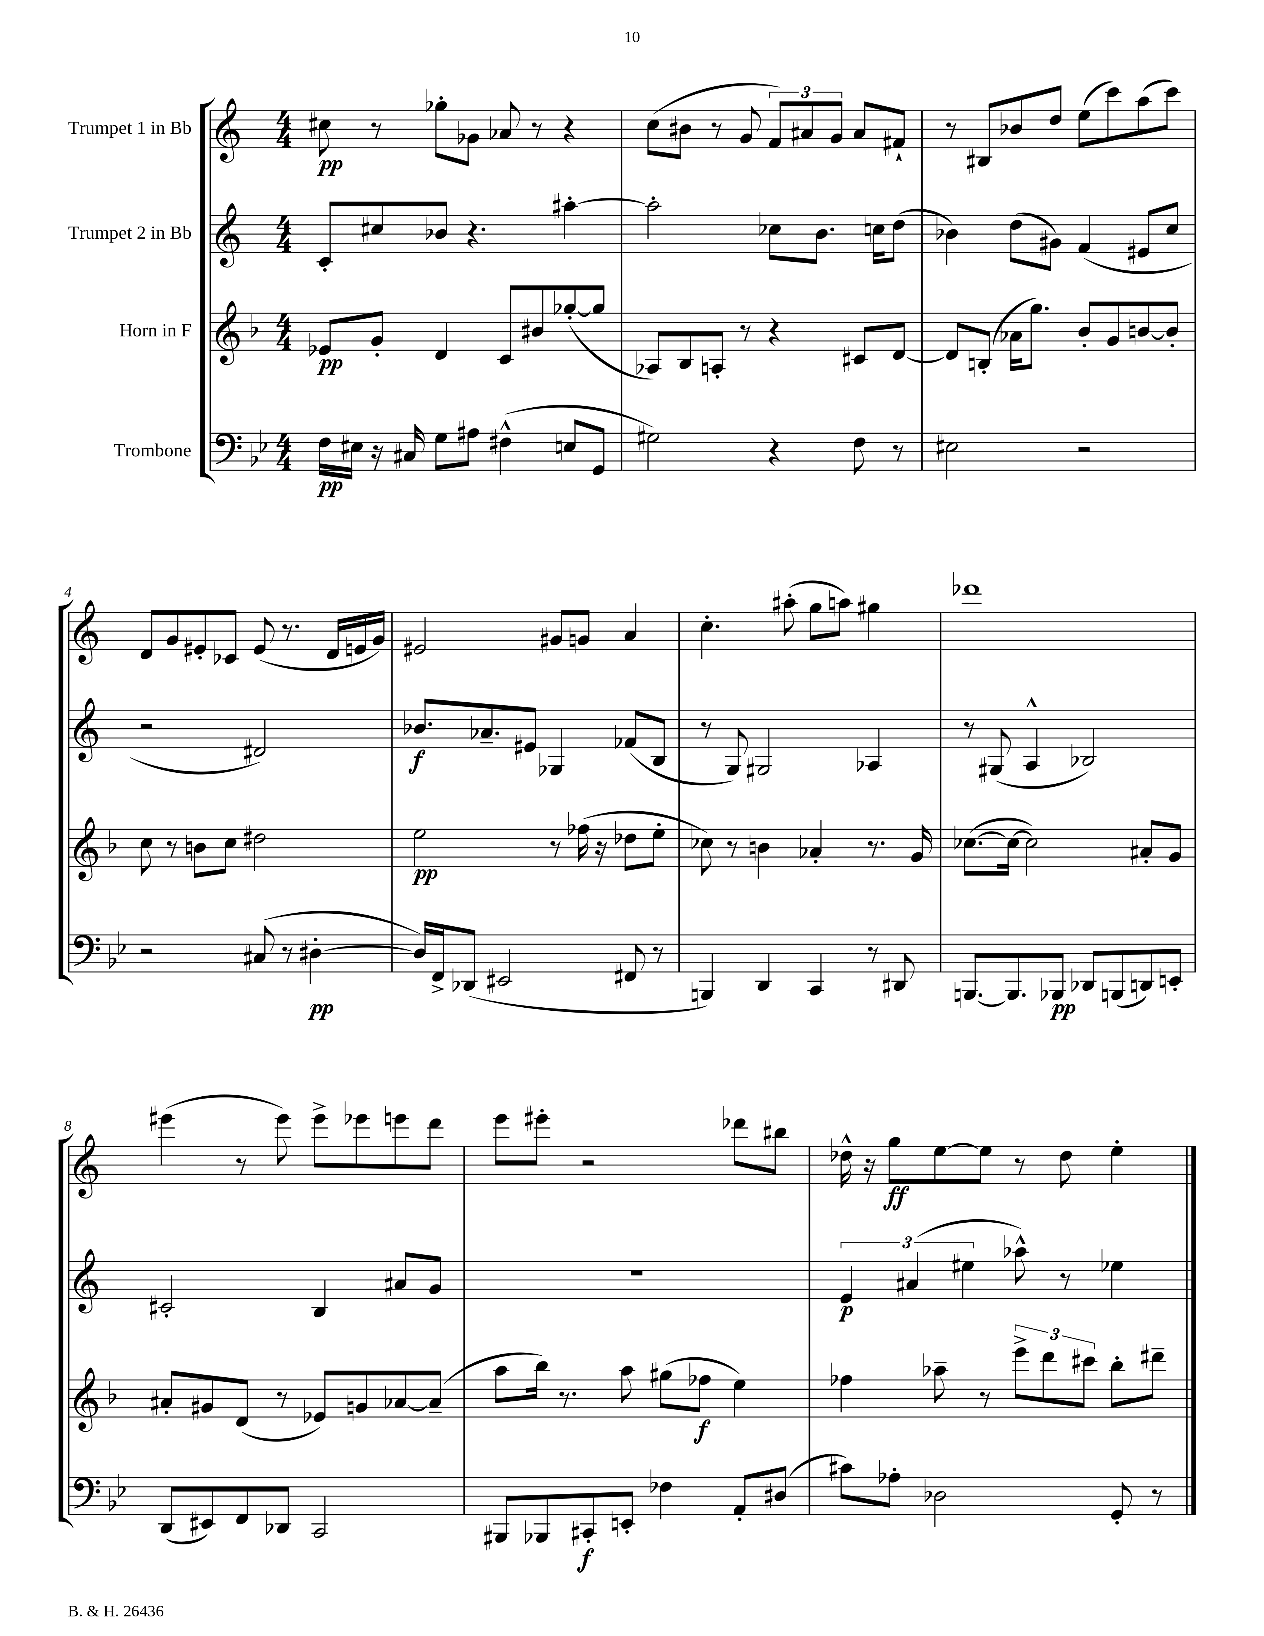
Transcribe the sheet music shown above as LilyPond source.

<<
\new StaffGroup <<
\new Staff = "s0" \with { instrumentName = "Trumpet 1 in Bb" } {
    \clef treble \key c \major \numericTimeSignature \time 4/4
    cis''8\pp r8 ges''8-. ges'8 aes'8 r8 r4 |
    c''8( bis'8 r8 g'8 \tuplet 3/2 { f'8) ais'8 g'8 } ais'8 fis'8-! |
    r8 bis8 bes'8 d''8 e''8( c'''8) a''8( c'''8) |
    d'8 g'8 eis'8-. ces'8 eis'8( r8. d'16 e'16 g'16) |
    eis'2 gis'8 g'8 a'4 |
    c''4.-. ais''8-.( g''8 a''8) gis''4 |
    des'''1 |
    eis'''4( r8 eis'''8) eis'''8-> ees'''8 e'''8 d'''8 |
    e'''8 eis'''8-. r2 des'''8 bis''8 |
    des''16-^ r16 g''8\ff e''8~ e''8 r8 des''8 e''4-. \bar "|." |
}
\new Staff = "s1" \with { instrumentName = "Trumpet 2 in Bb" } {
    \clef treble \key c \major \numericTimeSignature \time 4/4
    c'8-. cis''8 bes'8 r4. ais''4~-. |
    ais''2-. ces''8 b'8. c''16 d''8( |
    bes'4) d''8( gis'8) f'4( eis'8 c''8 |
    r2 dis'2) |
    bes'8.\f aes'8.-- eis'8 ges4 fes'8( b8 |
    r8 g8) gis2 aes4 |
    r8 gis8( a4-^ bes2) |
    cis'2-. b4 ais'8 g'8 |
    R1 |
    \tuplet 3/2 { e'4\p ais'4( eis''4 } aes''8-^) r8 ees''4 \bar "|." |
}
\new Staff = "s2" \with { instrumentName = "Horn in F" } {
    \clef treble \key f \major \numericTimeSignature \time 4/4
    ees'8\pp g'8-. d'4 c'8 bis'8 ges''8~-.( ges''8 |
    aes8) bes8 a8-. r8 r4 cis'8 d'8~ |
    d'8 b8-.( aes'16 g''8.) bes'8-. g'8 b'8~ b'8-. |
    c''8 r8 b'8 c''8 dis''2 |
    e''2\pp r8 fes''16( r16 des''8 e''8-. |
    ces''8) r8 b'4 aes'4-. r8. g'16 |
    ces''8.~( ces''16~ ces''2) ais'8-. g'8 |
    ais'8-. gis'8 d'8( r8 ees'8) g'8 aes'8~ aes'8--( |
    a''8 bes''16) r8. a''8 gis''8( fes''8\f e''4) |
    fes''4 aes''8-- r8 \tuplet 3/2 { e'''8-> d'''8 cis'''8 } bes''8-. dis'''8-- \bar "|." |
}
\new Staff = "s3" \with { instrumentName = "Trombone" } {
    \clef bass \key bes \major \numericTimeSignature \time 4/4
    f16\pp eis16 r16 cis16 g8 ais8 fis4-^( e8 g,8 |
    gis2) r4 f8 r8 |
    eis2 r2 |
    r2 cis8( r8 dis4~-.\pp |
    dis16) f,16-> des,8( eis,2 fis,8 r8 |
    b,,4) d,4 c,4 r8 dis,8 |
    b,,8.~ b,,8. bes,,8\pp des,8 b,,8( d,8) e,8-. |
    d,8( eis,8) f,8 des,8 c,2 |
    bis,,8 bes,,8 cis,8-.\f e,8-. fes4 a,8-. dis8( |
    cis'8) aes8-. des2 g,8-. r8 \bar "|." |
}
>>
>>
